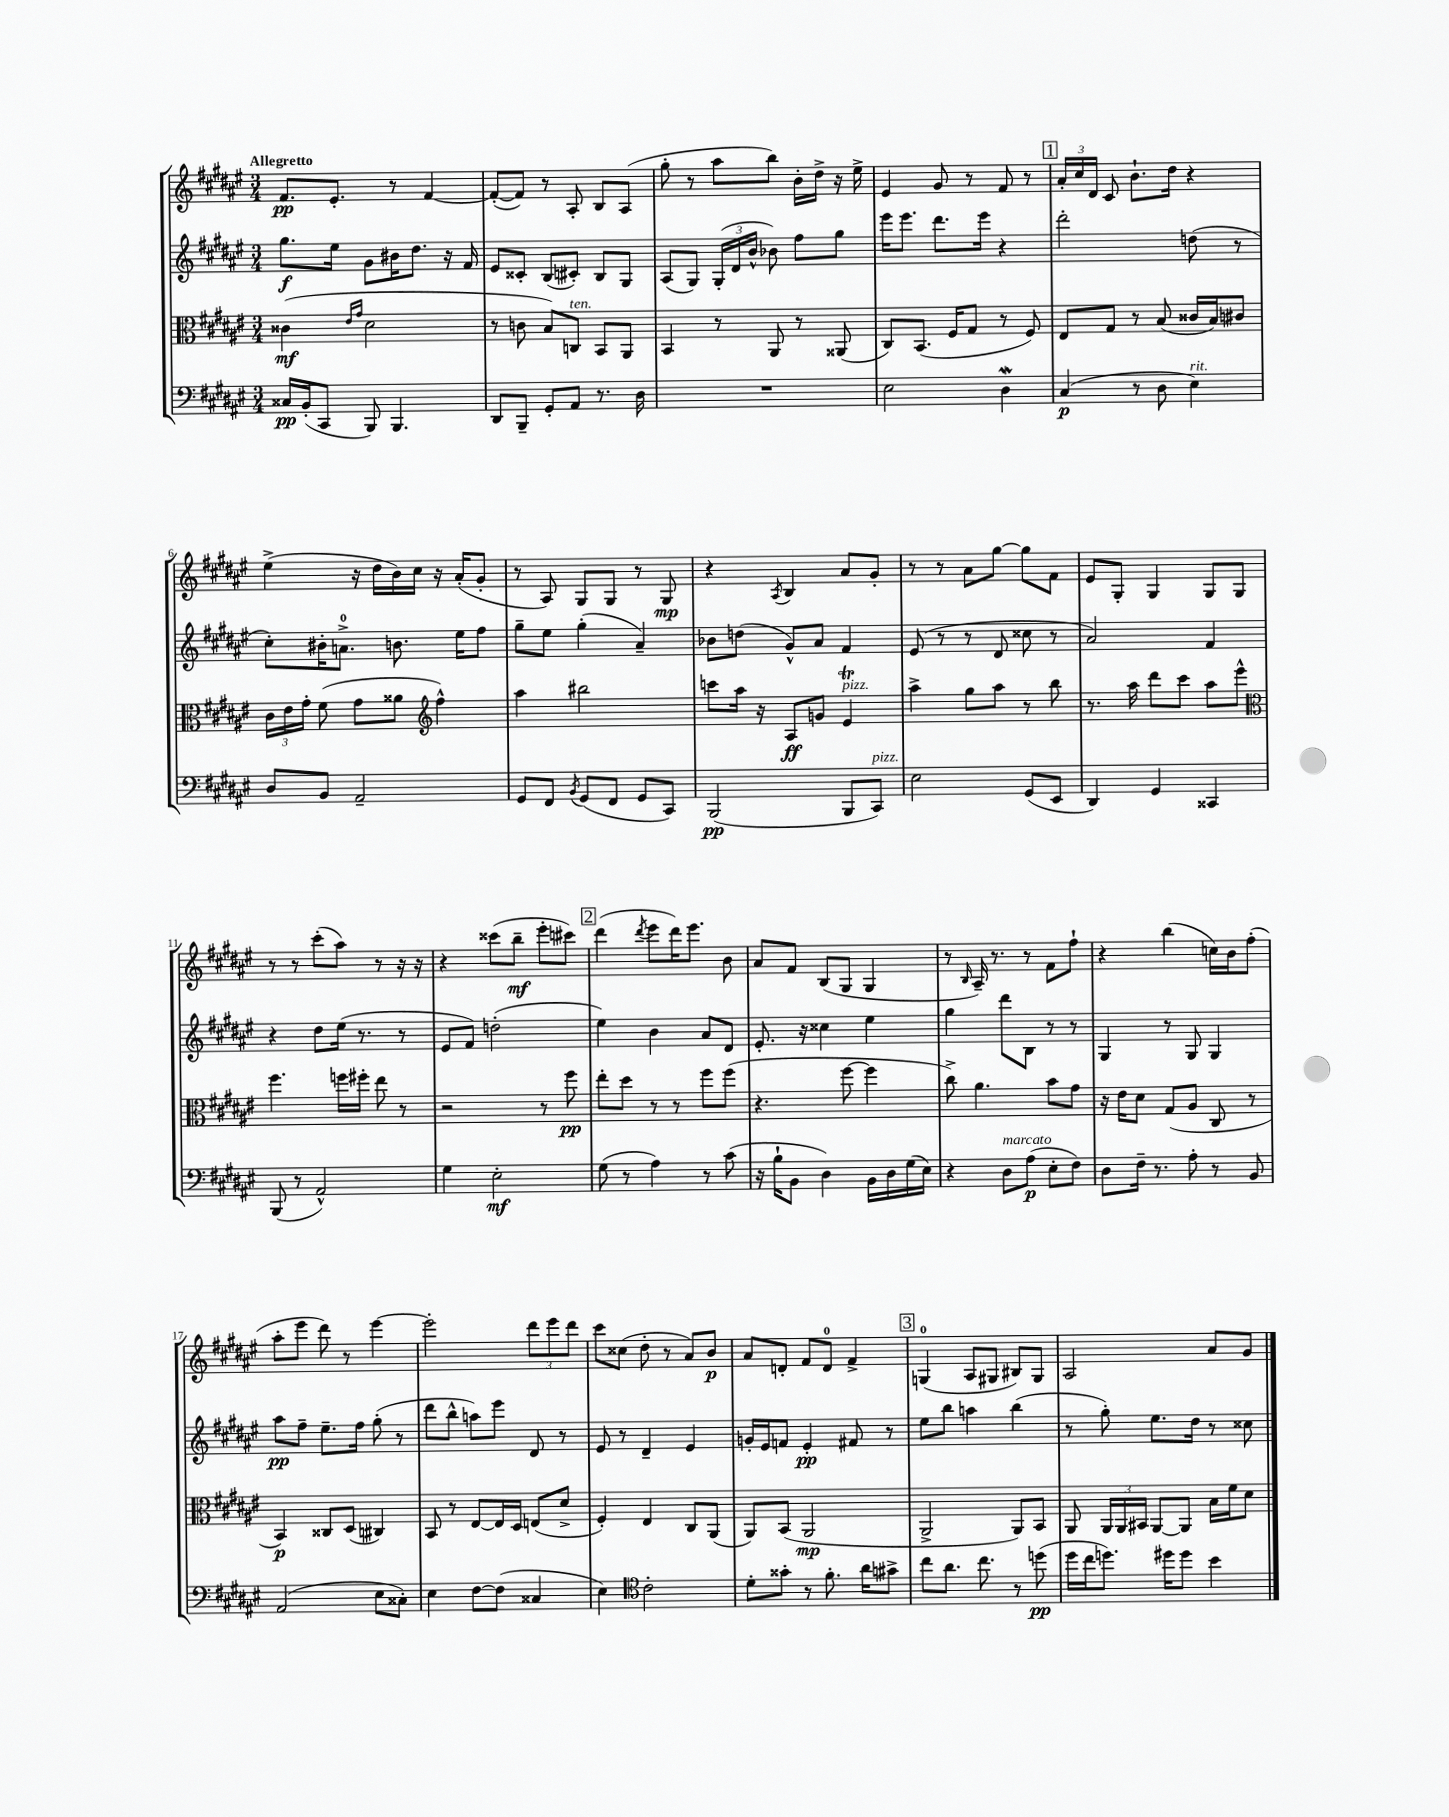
<<
\new StaffGroup <<
\new Staff = "s0" {
    \clef treble \key fis \major \numericTimeSignature \time 3/4 \tempo "Allegretto"
    \autoBeamOff fis'8.[\pp eis'8.]-. r8 fis'4~ |
    fis'8[~-.( fis'8]) r8 ais8-. b8[ ais8]( |
    gis''8-. r8 ais''8[ b''8]) b'16[-. dis''16]-> r16 eis''16-> |
    eis'4 gis'8 r8 fis'8 r8 |
    \mark \markup { \box "1" } \tuplet 3/2 { ais'16[-. cis''16 dis'16] } cis'8 b'8.[-! dis''16] r4 |
    eis''4->( r16 dis''16[ b'16) cis''16] r16 ais'16[-.( gis'8]-. |
    r8 ais8) gis8[ gis8] r8 gis8\mp |
    r4 \acciaccatura { ais8 } b4 ais'8[ gis'8]-. |
    r8 r8 ais'8[ gis''8]~ gis''8[ fis'8] |
    eis'8[ gis8]-. gis4 gis8[ gis8] |
    r8 r8 cis'''8[-.( ais''8]) r8 r16 r16 |
    r4 cisis'''8[( b''8]--\mf eis'''8[-. cis'''8]) |
    \mark \markup { \box "2" } dis'''4( \acciaccatura { dis'''8 } eis'''8[ dis'''16) eis'''8.] b'8 |
    ais'8[ fis'8] b8[( gis8] gis4 |
    r8 \grace { b16 } ais16--) r8. r8 fis'8[ fis''8]-! |
    r4 b''4( c''16[) b'16 fis''8]-.( |
    ais''8[-. eis'''8] dis'''8) r8 eis'''4~ |
    eis'''2-. \tuplet 3/2 { dis'''8[ eis'''8 dis'''8] } |
    cis'''8[ cisis''8]( dis''8-. r8 ais'8[) b'8]\p |
    ais'8[ d'8]-. fis'8[ d'8]-0 fis'4-> |
    \mark \markup { \box "3" } g4-0( ais8[ gis8] bis8[) gis8] |
    ais2 ais'8[ gis'8] \bar "|." |
}
\new Staff = "s1" {
    \clef treble \key fis \major \numericTimeSignature \time 3/4
    \autoBeamOff gis''8.[\f eis''16] gis'8[ bis'16 dis''8.] r16 fis'16 |
    eis'8[ cisis'8]-. b8[( cis'8]-.) b8[ gis8] |
    ais8[( gis8]) \tuplet 3/2 { gis16[-.( dis'16 b'16]-^ } bes'8) fis''8[ gis''8] |
    eis'''16[ eis'''8.] dis'''8.[ eis'''16] r4 |
    \mark \markup { \box "1" } dis'''2-. d''8( r8 |
    cis''8[-.) bis'16-. a'8.]-0-> b'8. eis''16[ fis''8] |
    gis''8[-- eis''8] gis''4-.( ais'4--) |
    bes'8[ d''8]( gis'8[-^) ais'8] fis'4 |
    eis'8( r8 r8 dis'8 cisis''8 r8 |
    ais'2) fis'4 |
    r4 dis''8[ eis''16]( r8. r8 |
    eis'8[ fis'8]) d''2-.( |
    \mark \markup { \box "2" } eis''4) b'4 ais'8[ dis'8] |
    eis'8.-. r16 cisis''4 eis''4 |
    gis''4 dis'''8[ b8] r8 r8 |
    gis4 r8 gis8 gis4 |
    ais''8[\pp fis''8]-- eis''8.[-- fis''16] gis''8-.( r8 |
    dis'''8[ b''8]-^ a''8[) eis'''8] dis'8 r8 |
    eis'8 r8 dis'4-- eis'4 |
    g'16[-. eis'16 f'8] eis'4-.\pp fis'8 r8 |
    \mark \markup { \box "3" } eis''8[ b''8] a''4 b''4( |
    r8 gis''8-.) eis''8.[ dis''16] r8 cisis''8 \bar "|." |
}
\new Staff = "s2" {
    \clef alto \key fis \major \numericTimeSignature \time 3/4
    \autoBeamOff cisis'4\mf( \grace { eis'16[ gis'16] } dis'2 |
    r8 c'8 b8[) c8]^\markup { \italic "ten." } b,8[ ais,8] |
    b,4 r8 ais,8 r8 aisis,8( |
    cis8[) b,8.]( fis16[ gis8] r8 fis8) |
    \mark \markup { \box "1" } eis8[ gis8] r8 b8( cisis'16[ b16) cis'8] |
    \tuplet 3/2 { cis'16[ eis'16 gis'16]-. } fis'8( gis'8[ aisis'8] \clef treble fis''4-^) |
    ais''4 bis''2 |
    c'''8[ ais''16] r16 ais8[\ff g'8] eis'4\trill^\markup { \italic "pizz." } |
    ais''4-> gis''8[ ais''8] r8 b''8 |
    r8. ais''16 dis'''8[ cis'''8] ais''8[ eis'''8]-^ |
    \clef alto fis''4. f''16[ fis''16]-. eis''8 r8 |
    r2 r8 fis''8\pp |
    \mark \markup { \box "2" } eis''8[-. dis''8] r8 r8 fis''8[ fis''8]( |
    r4. fis''8~ fis''4 |
    cis''8->) ais'4. b'8[ gis'8] |
    r16 eis'16[ dis'8] gis8[( ais8] cis8 r8 |
    b,4\p) cisis8[ dis8]( cis4) |
    b,8 r8 eis8[~ eis16 dis16] e8[( dis'8]-> |
    fis4-.) eis4 cis8[ ais,8]( |
    ais,8[) b,8]( ais,2\mp |
    \mark \markup { \box "3" } ais,2-> ais,8[) b,8] |
    ais,8 \tuplet 3/2 { ais,16[ ais,16 bis,16] } ais,8[~ ais,8] b16[ fis'16 dis'8] \bar "|." |
}
\new Staff = "s3" {
    \clef bass \key fis \major \numericTimeSignature \time 3/4
    \autoBeamOff cisis16[\pp b,16-.( cis,8] b,,8) b,,4. |
    dis,8[ b,,8]-- gis,8[-. ais,8] r8. dis16 |
    R2. |
    eis2 dis4\mordent |
    \mark \markup { \box "1" } cis4\p( r8 dis8 eis4^\markup { \italic "rit." }) |
    dis8[ b,8] ais,2-- |
    gis,8[ fis,8] \acciaccatura { b,8 } gis,8[( fis,8] gis,8[ cis,8]) |
    b,,2\pp( b,,8[ cis,8]^\markup { \italic "pizz." }) |
    eis2 gis,8[( eis,8] |
    dis,4) gis,4 cisis,4 |
    b,,8( r8 ais,2-^) |
    gis4 eis2-.\mf |
    \mark \markup { \box "2" } gis8( r8 ais4) r8 cis'8( |
    r16 b16[-! b,8] dis4) b,16[ dis16 gis16( eis16]) |
    r4 dis8[^\markup { \italic "marcato" } ais8]\p( eis8[-. fis8]) |
    dis8[ fis16]-- r8. ais8-. r8 b,8 |
    ais,2( eis8[ cisis8]-.) |
    eis4 fis8[~ fis8]( cisis4 |
    eis4) \clef tenor cis'2-. |
    dis'8[-. gisis'8]-. r8 fis'8.-. ais'16[ gis'8]-> |
    \mark \markup { \box "3" } cis''8[ ais'8.] cis''8. r8 d''8\pp( |
    dis''16[ cis''16 d''8.]) dis''16[ dis''8] b'4 \bar "|." |
}
>>
>>
